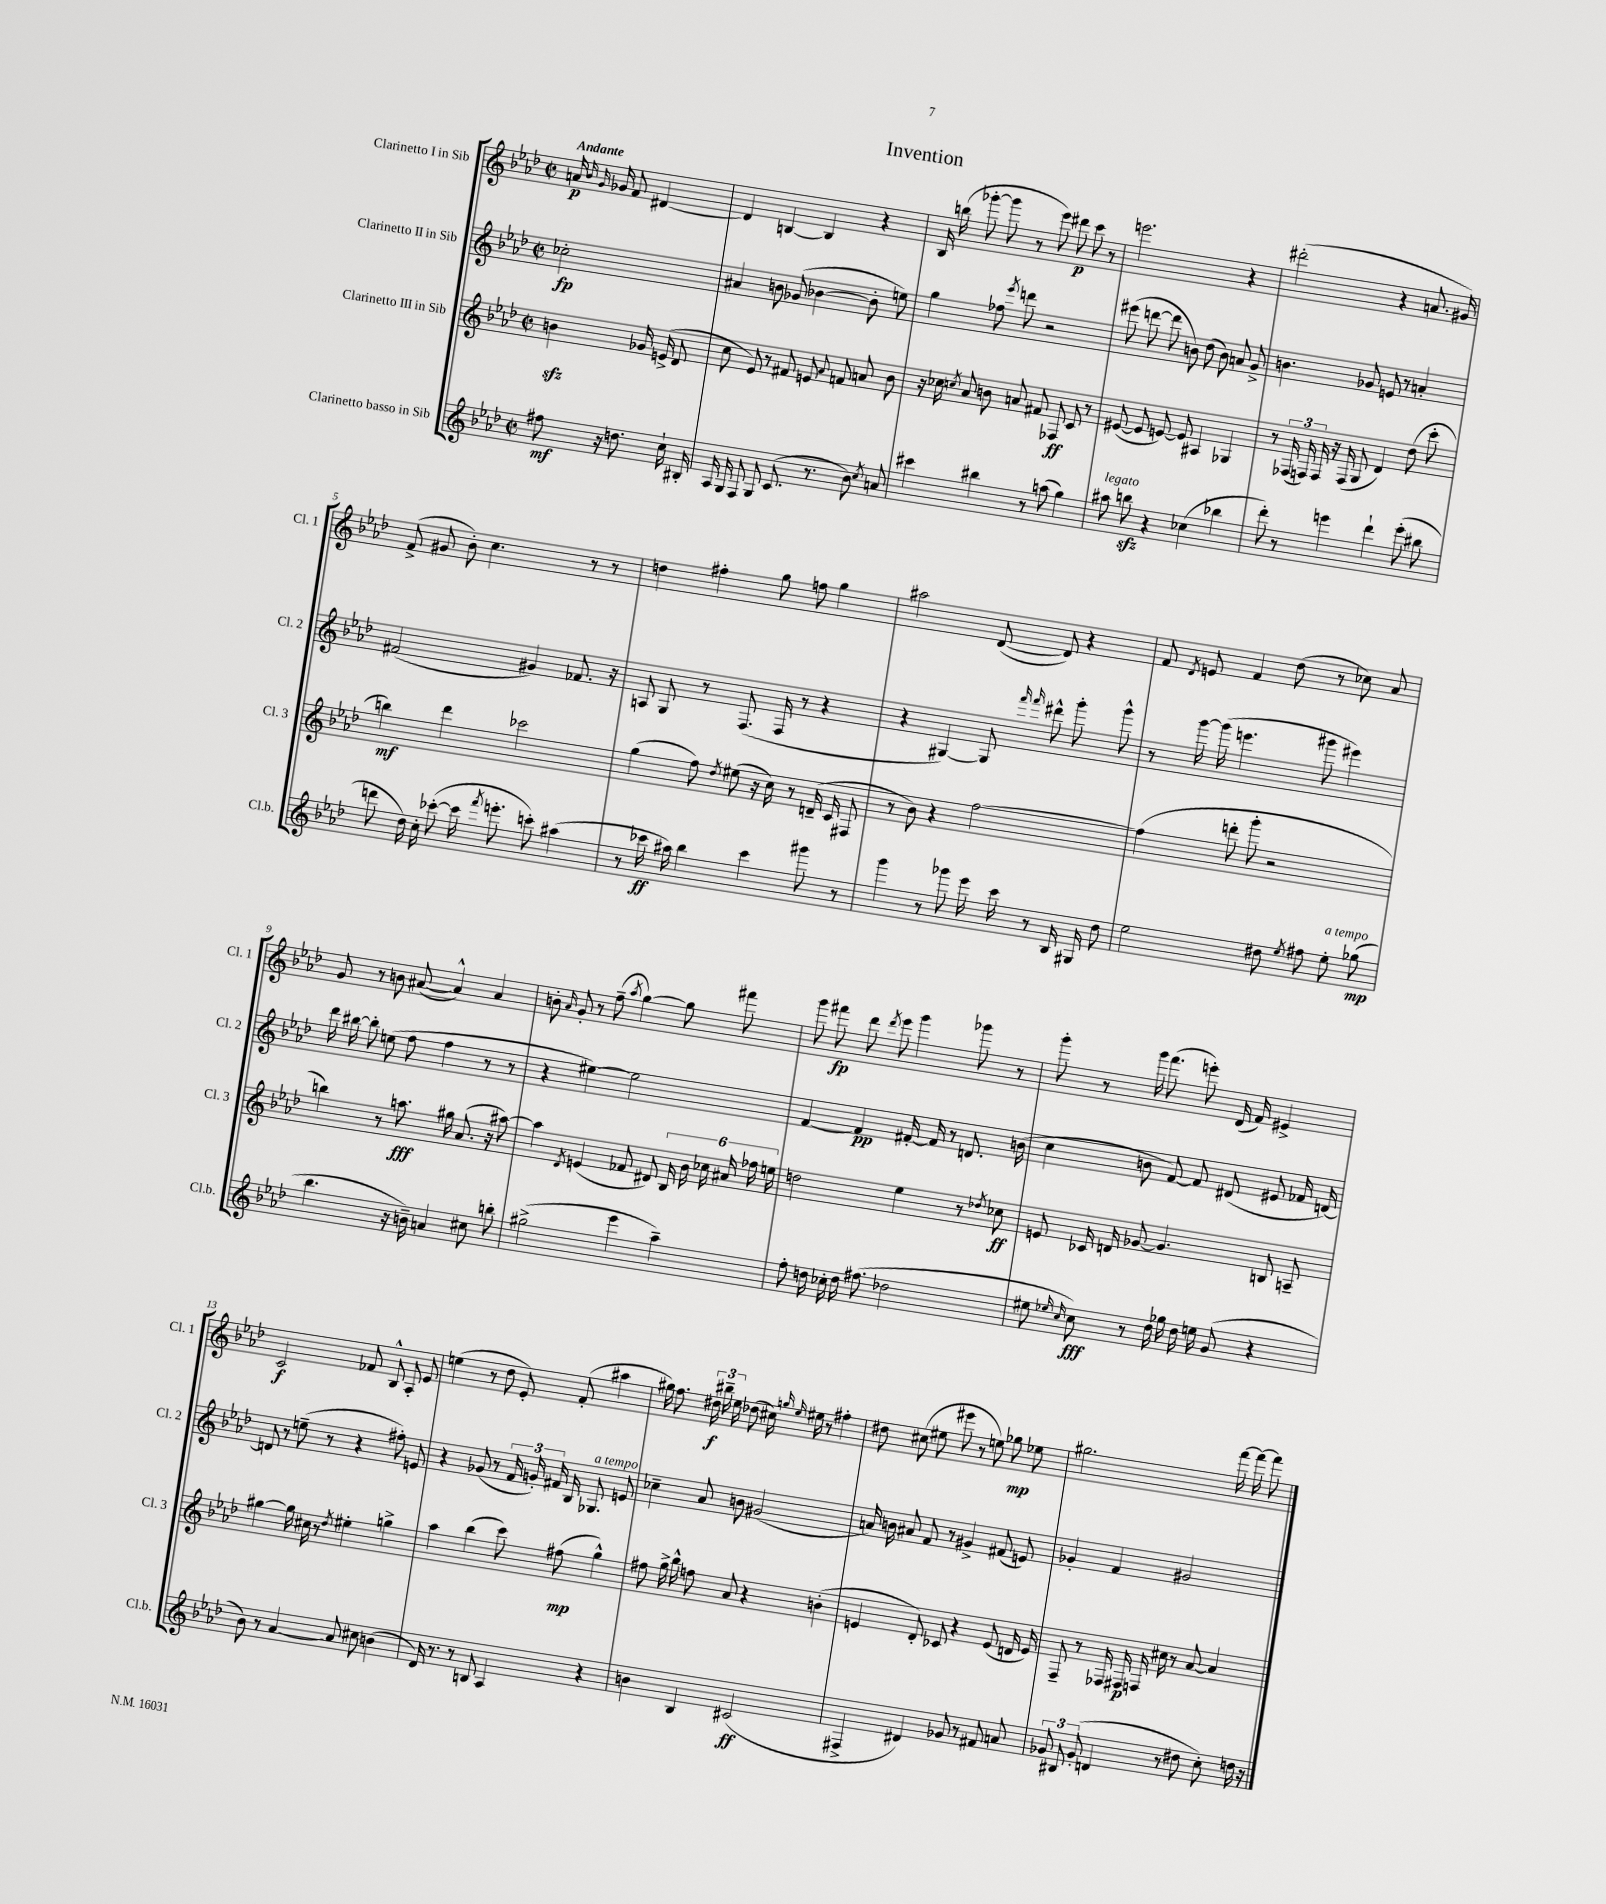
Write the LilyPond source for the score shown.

\header { title = "Invention" }
<<
\new StaffGroup <<
\new Staff = "s0" \with { instrumentName = "Clarinetto I in Sib" shortInstrumentName = "Cl. 1" } {
    \clef treble \key aes \major \defaultTimeSignature \time 2/2 \partial 2 \tempo "Andante"
    \autoBeamOff a'16\p \grace { bes'16 g'16 } ges'16 f'8 dis'4~ |
    dis'4 b4~ b4 r4 |
    bes16 b''16( ges'''8~-. ges'''8 r8 ees'''8) dis'''8\p c'''8 r8 |
    e'''2. r4 |
    dis'''2-.( r4 a'8. gis'16) |
    f'8->( gis'8 bes'8-.) c''4. r8 r8 |
    d''4 fis''4-. g''8 f''8 g''4 |
    ais''2 des'8~( des'8) r4 |
    f'8 \acciaccatura { des'8 } e'8 f'4 des''8( r8 ces''8) aes'8 |
    g'8 r8 b'8 ais'8~( ais'4-^) ais'4 |
    b'8-. \grace { aes'16 } g'8-. r8 f''8--( \acciaccatura { aes''8 } g''4~) g''8 fis'''8 |
    g'''8 fis'''8\fp des'''8 \acciaccatura { des'''8 } ees'''8 g'''4 ges'''8 r8 |
    g'''8-. r8 g'''16 f'''8.( e'''8-.) des'16( f'16) eis'4-> |
    c'2\f fes'8 bes8-^ aes8-. ees'8 |
    e''4( r8 des''8 ees'8-.) f'8-.( ais''4 |
    gis''16) f''8. \tuplet 3/2 { dis''16\f bis''16-- ees''16 } des''8( cis''16) \grace { g''16 ees''16 } eis''16 r8 fis''4-. |
    dis''8 cis''8( eis''8 eis'''8 r8 e''8) ges''8\mp ees''8 |
    gis''2. f'''16~ f'''16~ f'''8 \bar "|." |
}
\new Staff = "s1" \with { instrumentName = "Clarinetto II in Sib" shortInstrumentName = "Cl. 2" } {
    \clef treble \key aes \major \defaultTimeSignature \time 2/2 \partial 2
    \autoBeamOff ces''2-.\fp |
    ais'4 b'8 ges'8( bes'4~ bes'8-. e''8) |
    g''4 fes''8 \acciaccatura { ees'''8 } d'''8 r2 |
    eis'''8( d'''8~ d'''8 b'8) des''8( b'8) a'8 g'8-> |
    b'4. ges'8 e'8 r8 a'4-. |
    fis'2( gis'4) fes'8. r16 |
    a8 g8 r8 f8.( f16 r8 r4 |
    r4 gis4~) gis8 \grace { f'''16 f'''16 } dis'''8-^ g'''8-. g'''8-^ |
    r8 g'''16~ g'''16( e'''4. gis'''8 eis'''4) |
    des'''16 bis''16~ bis''8-. e''8( f''8 f''4 r8 r8 |
    r4 eis''4~) eis''2 |
    f'4~ f'4\pp fis'16~-. fis'16 r8 d'8. b'16( |
    c''4 b'8 f'8~) f'8 dis'8( eis'8 fes'16 d'16~) |
    d'8 r8 e''8--( r8 r4 fis''8-.) e'8 |
    r4 ges'8( r8 \tuplet 3/2 { f'16 g'16-.) fis'16 } bes16 ges8.^\markup { \italic "a tempo" } e'8 |
    ces''4-- aes'8 b'8 gis'2( |
    a'16) b'16 ais'8 f'8 r8 gis'4-> fis'8( e'8) |
    ges'4-. f'4 gis'2 \bar "|." |
}
\new Staff = "s2" \with { instrumentName = "Clarinetto III in Sib" shortInstrumentName = "Cl. 3" } {
    \clef treble \key aes \major \defaultTimeSignature \time 2/2 \partial 2
    \autoBeamOff b'4\sfz ges'16 e'16->( des'8 |
    c''8 ees'8) r8 fis'8 e'8 \appoggiatura { aes'8 } f'8 a'8 bes'8 |
    r16 ces''16 \acciaccatura { c''8 } aes'8 b'8 a'8 fis'8 fes8\ff c'8 r8 |
    eis'8~( eis'8 e'8~) e'8 ais4 ges4 |
    r8 \tuplet 3/2 { fes16( f16) f16 } r16 f16( g8 des'4) des''8( c'''8-. |
    b''4\mf) des'''4 ces'''2 |
    g''4( f''8) \acciaccatura { des''8 } eis''8( r16 c''16) r8 d'16--( c'16 fis8 |
    r8 bes'8) r4 f''2~ |
    f''4( d'''8-. g'''8-. r2 |
    b''4) r8 a''8.\fff gis''16 aes'8.( r16 ais''8~) |
    ais''4 \acciaccatura { des'8 } e'4( fes'8 dis'8) \tuplet 6/4 { bes16 bes'16 ces''16 ais'16 fes''16 e''16 } |
    d''2 ees''4 r8 \acciaccatura { des''8 } ces''8\ff |
    e'8 ces'16 d'16 ges'8~ ges'4. b8 a8-- |
    gis''4~ gis''16 cis''16 r8 \acciaccatura { des''8 } eis''4-. g''4-> |
    aes''4 bes''4( c'''8) fis''8\mp( g''4-^) |
    fis''8 g''16-> bes''16-^ f''8 aes'8 r4 b'4-.( |
    e'4 des'8-.) ces'8 r4 e'8( d'16 e'16) |
    f8-- r8 fes16 fis16\p f16 cis''16 r8 aes'8~ aes'4 \bar "|." |
}
\new Staff = "s3" \with { instrumentName = "Clarinetto basso in Sib" shortInstrumentName = "Cl.b." } {
    \clef treble \key aes \major \defaultTimeSignature \time 2/2 \partial 2
    \autoBeamOff fis''8\mf r16 d''8. c''16-! bis16-. |
    aes16 g16 f8 g8 c'8.( r8. bes'8) \acciaccatura { c''8 } a'8 |
    cis'''4 bis''4 r8 a''8( g''4) |
    ais''8^\markup { \italic "legato" } b''8\sfz r4 ces''4( bes''4 |
    des'''8-.) r8 e'''4 des'''4-! e'''8-.( bis''8 |
    d'''8 des''16) c''16-. ces'''8~-.( ces'''16 \acciaccatura { f'''8 } e'''8.-. c'''8-.) ais''4( |
    r8 ces'''16\ff ais''16) bes''4 ces'''4 gis'''8 r8 |
    g'''4 r8 ges'''8 ees'''16 c'''16 r8 bes16 gis16 des''8 |
    ees''2 dis''8 \acciaccatura { ees''8 } fis''8 ees''8-.^\markup { \italic "a tempo" } ges''8\mp( |
    bes''4. r16 b'16--) a'4 cis''8 b''8-. |
    gis''2->( ees'''4 aes''4--) |
    f''8-. d''16 ces''16-. d''16 fis''8.( des''2 |
    eis''8 \grace { ees''16 c''16 } c''8\fff) r8 des''16 ges''16 des''16 e''16 g'8( r4 |
    bes'8) r8 aes'4~ aes'8 cis''8 b'4( |
    des'16) r8. r8 b8 aes4 r4 |
    b'4 bes4 cis'2\ff( |
    fis4-> dis'4) ges'8 r8 fis'8 a'8 |
    \tuplet 3/2 { ges'8 bis8 ges'8-.( } d'4 r8 dis''8 c''8-.) d''16 r16 \bar "|." |
}
>>
>>
